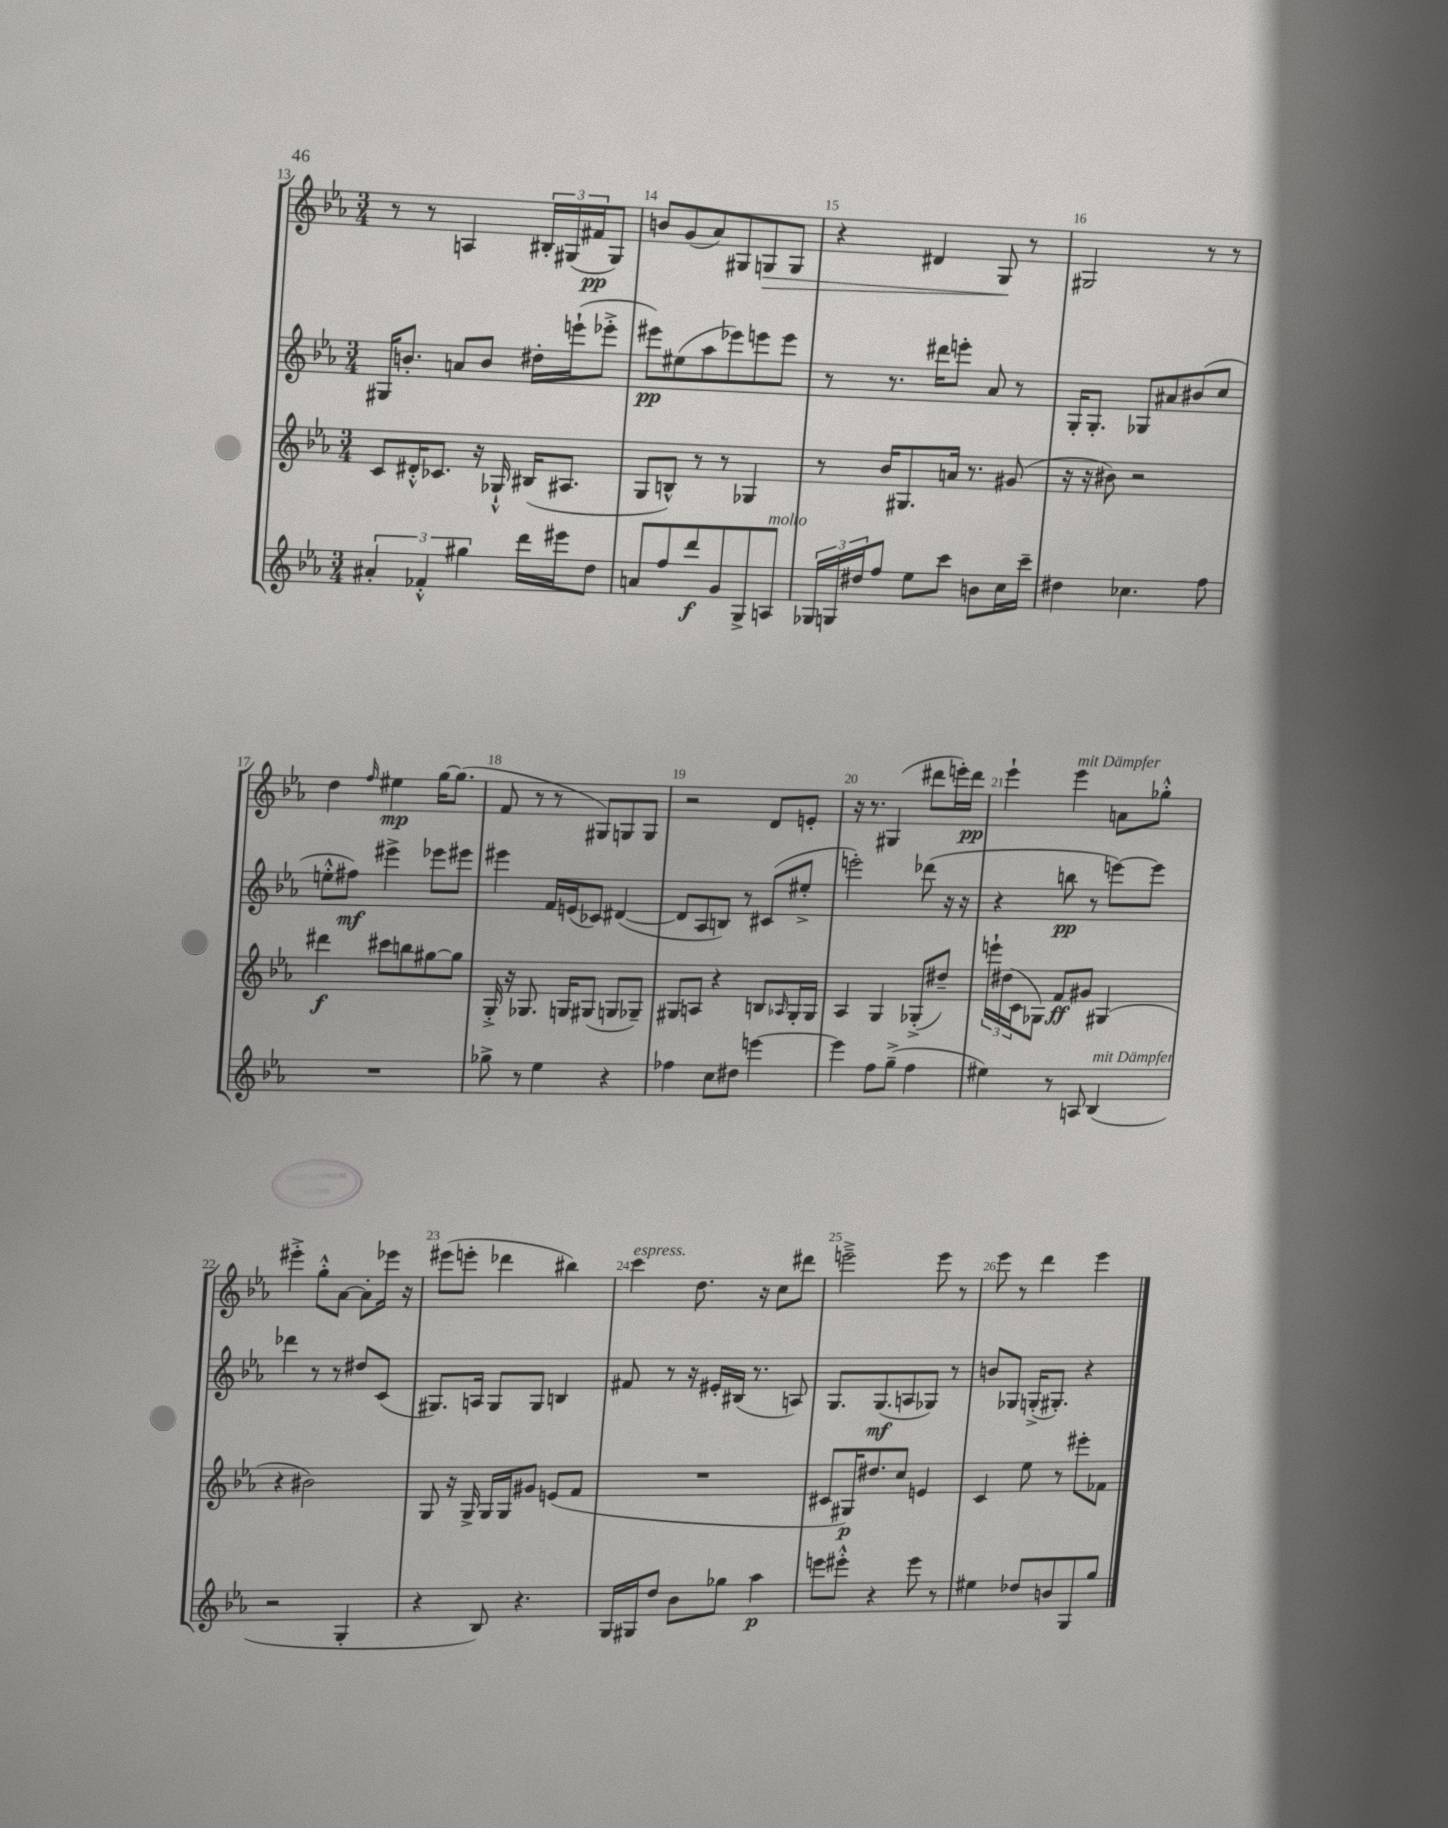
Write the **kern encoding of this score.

**kern	**dynam	**kern	**dynam	**kern	**dynam	**kern	**dynam
*part4	*part4	*part3	*part3	*part2	*part2	*part1	*part1
*staff4	*staff4	*staff3	*staff3	*staff2	*staff2	*staff1	*staff1
*clefG2	*	*clefG2	*	*clefG2	*	*clefG2	*
*k[b-e-a-]	*	*k[b-e-a-]	*	*k[b-e-a-]	*	*k[b-e-a-]	*
*M3/4	*	*M3/4	*	*M3/4	*	*M3/4	*
=13	=13	=13	=13	=13	=13	=13	=13
6a#X'/	.	8c/L	.	16G#X/KL	.	8r	.
.	.	.	.	8.bn'/J	.	.	.
.	.	16d#X'^^/K	.	.	.	8r	.
6f-X'^^/	.	.	.	.	.	.	.
.	.	8.c-X/J	.	.	.	.	.
.	.	.	.	8an/L	.	4An/	.
6gg#X\	.	.	.	.	.	.	.
.	.	16r	.	8b/J	.	.	.
.	.	16G-X`^^/	.	.	.	.	.
16ddd\LL	.	(16B#X/KL	.	16dd#X'\LL	.	24B#X'/LL	.
.	.	.	.	.	.	(24G#X/	.
16eee#X\J	.	8.A#X/J	.	(16eeen`\J	.	.	.
.	.	.	.	.	.	24f#X/J	pp
8dd\J	.	.	.	8eee-X'^\J	.	8G#/J)	.
=14	=14	=14	=14	=14	=14	=14	=14
8an/L	.	8G/L	.	8eee#X\L)	pp	8bn/L	.
8ff/	.	8Bn^^/J)	.	(8ee#X\	.	(8g/	.
8ddd/	f	8r	.	8aa-\	.	8a-/)	.
8g/	.	8r	.	8eee-X\)	.	8G#X/	.
!	!	!	!	!	!	!	!LO:HP:b
8G^/	.	4G-X/	.	8eeen\	.	8Gn/	>
!LO:TX:a:i:t=molto	!	!	!	!	!	!	!
8An/J	.	.	.	8eee\J	.	8G/J	.
=15	=15	=15	=15	=15	=15	=15	=15
24G-X/LL	.	8r	.	8r	.	4r	.
24Gn/	.	.	.	.	.	.	.
24dd#X/J	.	.	.	.	.	.	.
8ff/J	.	16b-/KL	.	8.r	.	.	.
.	.	8.G#X/	.	.	.	.	.
8ee-\L	.	.	.	.	.	4d#X/	.
.	.	.	.	16ddd#X\KL	.	.	.
8ccc\J	.	16an/Jk	.	8eeen'\J	.	.	.
.	.	8.r	.	.	.	.	.
8bn\L	.	.	.	8a-/	.	8G/	.
16cc\L	.	(8g#X/	.	8r	.	8r	]
16ccc~\JJ	.	.	.	.	.	.	.
=16	=16	=16	=16	=16	=16	=16	=16
4dd#X\	.	16r	.	16G'/KL	.	2G#X/	.
.	.	16r	.	8.G'/J	.	.	.
.	.	8b#X\)	.	.	.	.	.
4.cc-X\	.	2r	.	8G-X/L	.	.	.
.	.	.	.	8a#X/	.	.	.
.	.	.	.	(8b#X/	.	8r	.
8ff\	.	.	.	8cc/J	.	8r	.
!!LO:LB:g=z
=17	=17	=17	=17	=17	=17	=17	=17
2.r	.	4ddd#X\	f	8een'^^\L	.	4dd\	.
.	.	.	.	8ff#X\J)	mf	.	.
.	.	.	.	.	.	16qqff/	.
.	.	8ccc#X\L	.	4eee#X^\	.	4ee#X\	mp
.	.	8bbn\	.	.	.	.	.
.	.	[8gg#X\	.	8eee-X\L	.	[16gg\KL	.
.	.	.	.	.	.	(8.gg\J]	.
.	.	8gg#\J]	.	8eee#X\J	.	.	.
=18	=18	=18	=18	=18	=18	=18	=18
8gg-X^\	.	16G'^/	.	4eee#X\	.	8f/	.
.	.	16r	.	.	.	.	.
8r	.	8.G-X/	.	.	.	8r	.
4ee-\	.	.	.	16f/LL	.	8r	.
.	.	16Gn/KL	.	(16en/J	.	.	.
.	.	(8G#X/J	.	8c-X/J)	.	8G#X/L)	.
4r	.	8Gn/L	.	([4d#X/	.	8Gn/	.
.	.	8G-X~/J)	.	.	.	8G/J	.
=19	=19	=19	=19	=19	=19	=19	=19
4ff-X\	.	8G#X/L	.	8d#/L]	.	2r	.
.	.	8An/J	.	8A-/	.	.	.
8cc\L	.	4r	.	8Bn/J)	.	.	.
8dd#X\J	.	.	.	8r	.	.	.
[4eeen\	.	8Bn/L	.	(8c#X/L	.	8d/L	.
.	.	16qqA-X/	.	.	.	.	.
.	.	16G#'/L	.	8ee#X'^/J	.	8en'/J	.
.	.	16G#/JJ	.	.	.	.	.
=20	=20	=20	=20	=20	=20	=20	=20
4eee\]	.	4A-/	.	2eeen'\)	.	16r	.
.	.	.	.	.	.	8.r	.
8ff\L	.	4G/	.	.	.	(4G#X/	.
(8gg~^\J	.	.	.	.	.	.	.
4ff\	.	(8G-X'^/L	.	(8ddd-X\	.	8ddd#X\L	.
.	.	8dd#X~/J)	.	16r	.	16eeen'\L)	.
.	.	.	.	16r	.	16ddd#\JJ	pp
=21	=21	=21	=21	=21	=21	=21	=21
4ee#X\)	.	24eeen`\LL	.	4r	.	4eee-`\	.
.	.	(24dd#X\	.	.	.	.	.
.	.	24c\J	.	.	.	.	.
.	.	8G-X\J)	.	.	.	.	.
!	!	!	!	!	!	!LO:TX:a:i:t=mit Dämpfer	!
8r	.	8f/L	ff	8bbn\	pp	4eee-\	.
8An/	.	8g#X/J	.	8r	.	.	.
!LO:TX:a:i:t=mit Dämpfer	!	!	!	!	!	!	!
(4B-/	.	(4G#X/	.	[8eeen\L)	.	8an\L	.
.	.	.	.	8eee\J]	.	8gg-X'^^\J	.
!!LO:LB:g=z
=22	=22	=22	=22	=22	=22	=22	=22
2r	.	4r	.	4ddd-X\	.	4eee#X'^\	.
.	.	2b#X\)	.	8r	.	8gg'^^\L	.
.	.	.	.	8r	.	[8a-\J	.
4G'/	.	.	.	8dd#X/L	.	8a-'\L]	.
.	.	.	.	(8c/J	.	16eee-X\Jk	.
.	.	.	.	.	.	16r	.
=23	=23	=23	=23	=23	=23	=23	=23
4r	.	8G/	.	8.G#X/L)	.	(8eee#X\L	.
.	.	16r	.	.	.	8eeen'\J	.
.	.	16G^/	.	16An/Jk	.	.	.
8B-/)	.	16G/LL	.	8G#/L	.	4ddd-X\	.
.	.	16G/J	.	.	.	.	.
4.r	.	8g#X/J	.	8G#/J	.	.	.
.	.	(8en/L	.	4Bn/	.	4bb#X\)	.
.	.	8f/J	.	.	.	.	.
=24	=24	=24	=24	=24	=24	=24	=24
!	!	!	!	!	!	!LO:TX:a:i:t=espress.	!
16G/LL	.	2.r	.	8f#X/	.	4ccc\	.
16G#X/J	.	.	.	.	.	.	.
8dd/J	.	.	.	8r	.	.	.
8b-\L	.	.	.	16r	.	8.dd\	.
.	.	.	.	16e#X'/LL	.	.	.
8gg-X\J	.	.	.	(16B#X/JJ	.	.	.
.	.	.	.	8.r	.	16r	.
4aa-\	p	.	.	.	.	8cc\L	.
.	.	.	.	8An/)	.	8ddd#X\J	.
=25	=25	=25	=25	=25	=25	=25	=25
8eeen\L	.	8c#X/L	.	8.G/L	.	2eeen~^\	.
8eee#X'^^\J	.	16G#X/K)	p	.	.	.	.
.	.	8.dd#X/	.	(8.G/	mf	.	.
4r	.	.	.	.	.	.	.
.	.	8cc/J	.	8An/	.	.	.
8eee#\	.	4en/	.	8G-X/J)	.	8eee\	.
8r	.	.	.	8r	.	8r	.
=26	=26	=26	=26	=26	=26	=26	=26
4ee#X\	.	4c/	.	8bn/L	.	8eee-\	.
.	.	.	.	8G-X/J	.	8r	.
8dd-X/L	.	8ee-\	.	(16Gn'^/KL	.	4ddd\	.
.	.	.	.	8.G#X'/J)	.	.	.
8bn/	.	8r	.	.	.	.	.
8G/	.	8eee#X'\L	.	4r	.	4eee-\	.
8gg/J	.	8f-X\J	.	.	.	.	.
==	==	==	==	==	==	==	==
*-	*-	*-	*-	*-	*-	*-	*-
